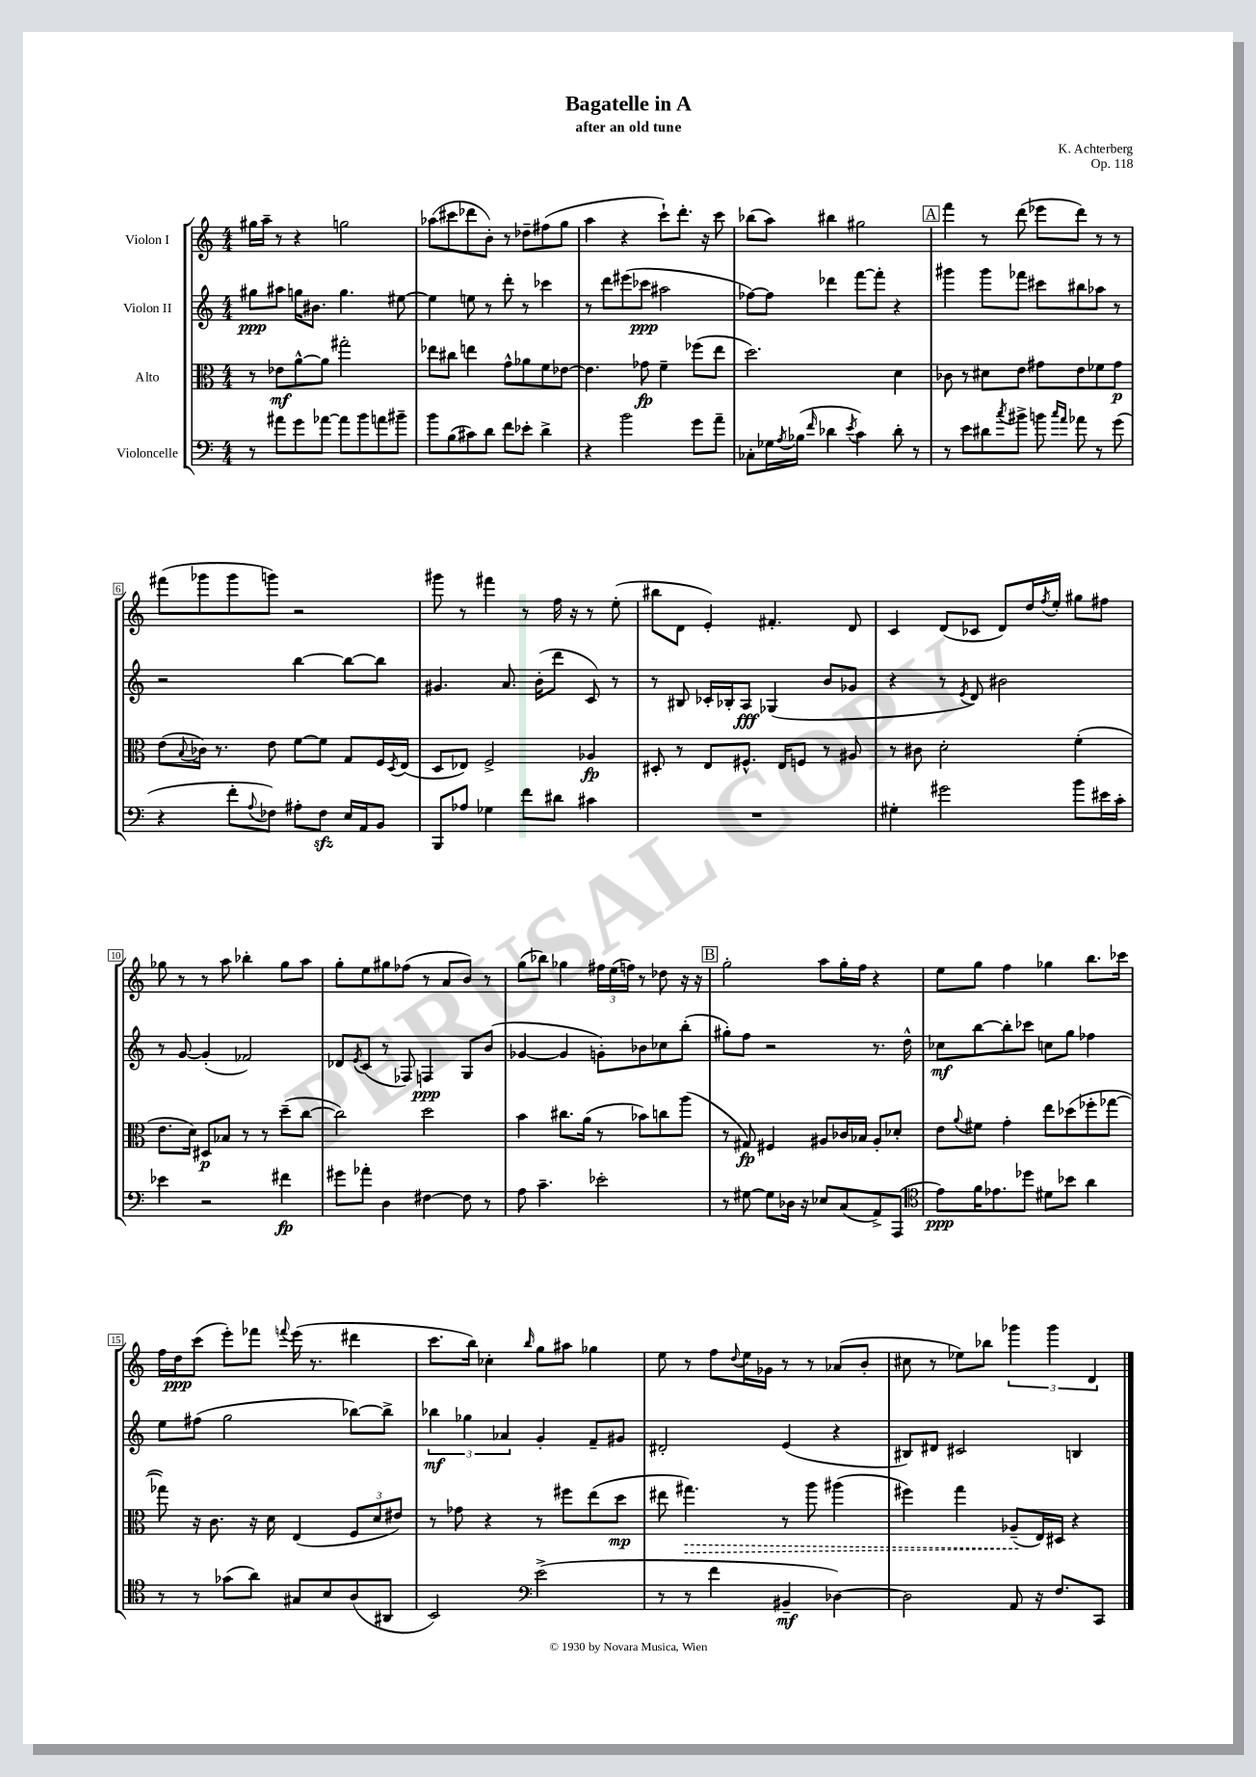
\header { title = "Bagatelle in A" composer = "K. Achterberg" subtitle = "after an old tune" opus = "Op. 118" }
<<
\new StaffGroup <<
\new Staff = "s0" \with { instrumentName = "Violon I" } {
    \clef treble \key c \major \numericTimeSignature \time 4/4
    gis''16 a''16-- r8 r4 g''2 |
    aes''8( cis'''8 des'''8 b'8-.) r8 des''8-- fis''8( g''8 |
    a''4 r4 c'''8-!) d'''8.-. r16 c'''8 |
    bes''8( a''8) bis''4 gis''2 |
    \mark \markup { \box "A" } f'''4 r8 d'''8( ees'''8 d'''8) r8 r8 |
    fis'''8( ges'''8 ges'''8 g'''8) r2 |
    gis'''8 r8 fis'''4 r8 f''16 r16 r8 e''8-.( |
    bis''8 d'8 e'4-.) fis'4.-. d'8 |
    c'4 d'8( ces'8 d'8) d''16 \acciaccatura { f''8 } e''16-. gis''8 fis''8 |
    ges''8 r8 r8 a''8 bes''4-. ges''8 a''8 |
    g''8-. e''8 gis''8 fes''8( r8 a'8 b'8) r8 |
    g''8( bes''8) ges''4 \tuplet 3/2 { fis''16 e''16( f''16) } r8 des''8 r16 r16 |
    \mark \markup { \box "B" } g''2-. a''8 g''16-. f''16 r4 |
    e''8 g''8 f''4 ges''4 b''8. ces'''16 |
    f''16 d''16\ppp c'''8( e'''8-.) fes'''8 \appoggiatura { f'''8 } e'''16( r8. dis'''4 |
    c'''8. b''16) ces''4-. \grace { b''16 } g''8 ais''8 ges''4 |
    e''8 r8 f''8 \appoggiatura { d''8 } e''16 ges'16 r8 r8 aes'8( b'8-. |
    cis''8 r8 ees''8) bes''8 \tuplet 3/2 { ges'''4 ges'''4 d'4 } \bar "|." |
}
\new Staff = "s1" \with { instrumentName = "Violon II" } {
    \clef treble \key c \major \numericTimeSignature \time 4/4
    gis''8\ppp ais''8 g''16 bis'8. g''4. eis''8~ |
    eis''4 e''8 r8 d'''8-. r8 ces'''4 |
    r8 d'''8 eis'''8( ces'''8\ppp ais''2 |
    fes''8~) fes''8 des'''4 f'''8~ f'''8-. r4 |
    \mark \markup { \box "A" } gis'''4 gis'''8 fes'''8 cis'''8 bis''8 aes''8 r8 |
    r2 b''4~ b''8~ b''8 |
    gis'4. a'8. b'16-.( d'''8 c'8) r8 |
    r8 bis8 ces'16-. bes16-. a8\fff ges4( b'8 ges'8 |
    r4 r8 \acciaccatura { e'8 } d'8) bis'2 |
    r8 g'8~ g'4-.( fes'2) |
    des'8 \acciaccatura { e'8 } c'8( r8 fes8) f4\ppp g8 b'8( |
    ges'4~ ges'4 g'8-.) bes'8 ces''8 b''8-.( |
    \mark \markup { \box "B" } gis''8-.) f''8 r2 r8. d''16-^ |
    ces''8\mf b''8~ b''8-. ces'''8 c''8 g''8 fes''4 |
    e''8 fis''8( g''2 bes''8~) bes''8-> |
    \tuplet 3/2 { bes''4\mf ges''4 aes'4 } g'4-. f'8-- gis'8 |
    dis'2-. e'4( r4 |
    bis8) dis'8 cis'2 b4 \bar "|." |
}
\new Staff = "s2" \with { instrumentName = "Alto" } {
    \clef alto \key c \major \numericTimeSignature \time 4/4
    r8 ees'8\mf a'8~-^ a'8 gis''2-. |
    ees''8 cis''8 e''4 g'8-^ aes'8 f'8 ees'8~ |
    ees'4. ges'8\fp f'4-- fes''8( e''8 |
    d''2.) d'4 |
    \mark \markup { \box "A" } ces'8 r8 dis'8 e'8 gis'8 e'8 fes'8 gis'8\p |
    e'8( \appoggiatura { b8 } ces'16) r8. e'8 f'8~ f'8 g8 f16 \acciaccatura { d8 } e16( |
    d8 ees8) f2-> aes4\fp |
    dis8-. r8 e8 fis8.-^ e16 f8 r8 ais8 |
    r8 cis'8 d'2-. f'4-.( |
    e'8. d'16) dis8\p bes8 r8 r8 d''8--( c''8~ |
    c''2) d''2 |
    b'4 cis''8. a'16( r8 bes'8) c''8 a''8( |
    \mark \markup { \box "B" } r8 gis8\fp) fis4 ais8 ces'16 bes16 ais8-. des'8-. |
    e'8 \appoggiatura { a'8 } fis'8 g'4-. e''8 des''8( fes''8-. ges''8~ |
    ges''8) r16 c'8. r16 d'16 e4( \tuplet 3/2 { f8 d'8 eis'8) } |
    r8 ges'8 r4 r8 fis''8 e''8( d''8\mp |
    eis''8 \once \override Hairpin.style = #'dashed-line gis''4.\>) r8 a''8 ais''4( |
    fis''4) g''4 aes8--\!( e16) dis16 r4 \bar "|." |
}
\new Staff = "s3" \with { instrumentName = "Violoncelle" } {
    \clef bass \key c \major \numericTimeSignature \time 4/4
    r8 ais'8 g'8 aes'8~ aes'8 b'8 a'8 bis'8-- |
    b'8 b8( cis'8) d'8 f'8 ees'8-. d'4-> |
    r4 b'2 g'8 a'8-- |
    ces8-. ges16 \acciaccatura { a8 } bes16( \grace { f'16 } des'4 \acciaccatura { e'8 } c'4) des'8-. r8 |
    \mark \markup { \box "A" } r8 e'8 dis'8 \acciaccatura { c''8 } bis'8-> b'8 \grace { c''16 a'16 } aes'8 r8 g'8( |
    r4 f'8-. \appoggiatura { a8 } fes8) ais8-. fes8\sfz e16 a,16 b,8 |
    b,,8 aes8 ges4 f'8 dis'8 cis'4 |
    R1 |
    gis4-. gis'2 b'8 eis'16 c'16-. |
    ees'4 r2 fis'4\fp |
    gis'8 aes'8-. d4 fis4~ fis8 r8 |
    a8 c'4.-- ees'2-. |
    \mark \markup { \box "B" } r8 gis8~ gis8 des16 r16 ees8 c8( a,8->) a,,8( |
    \clef tenor e'8\ppp) f'16 ees'8. des''8 dis'8 bes'8 a'4 |
    r8 r8 ges'8( a'8) gis8 b8 a8( ais,8 |
    b,2) \clef bass e'2->( |
    r8 r8 f'4 bis,4--\mf des4~) |
    des2 a,8 r16 f8. c,8 \bar "|." |
}
>>
>>
\layout { \context { \Score \override BarNumber.stencil = #(make-stencil-boxer 0.1 0.3 ly:text-interface::print) } }
